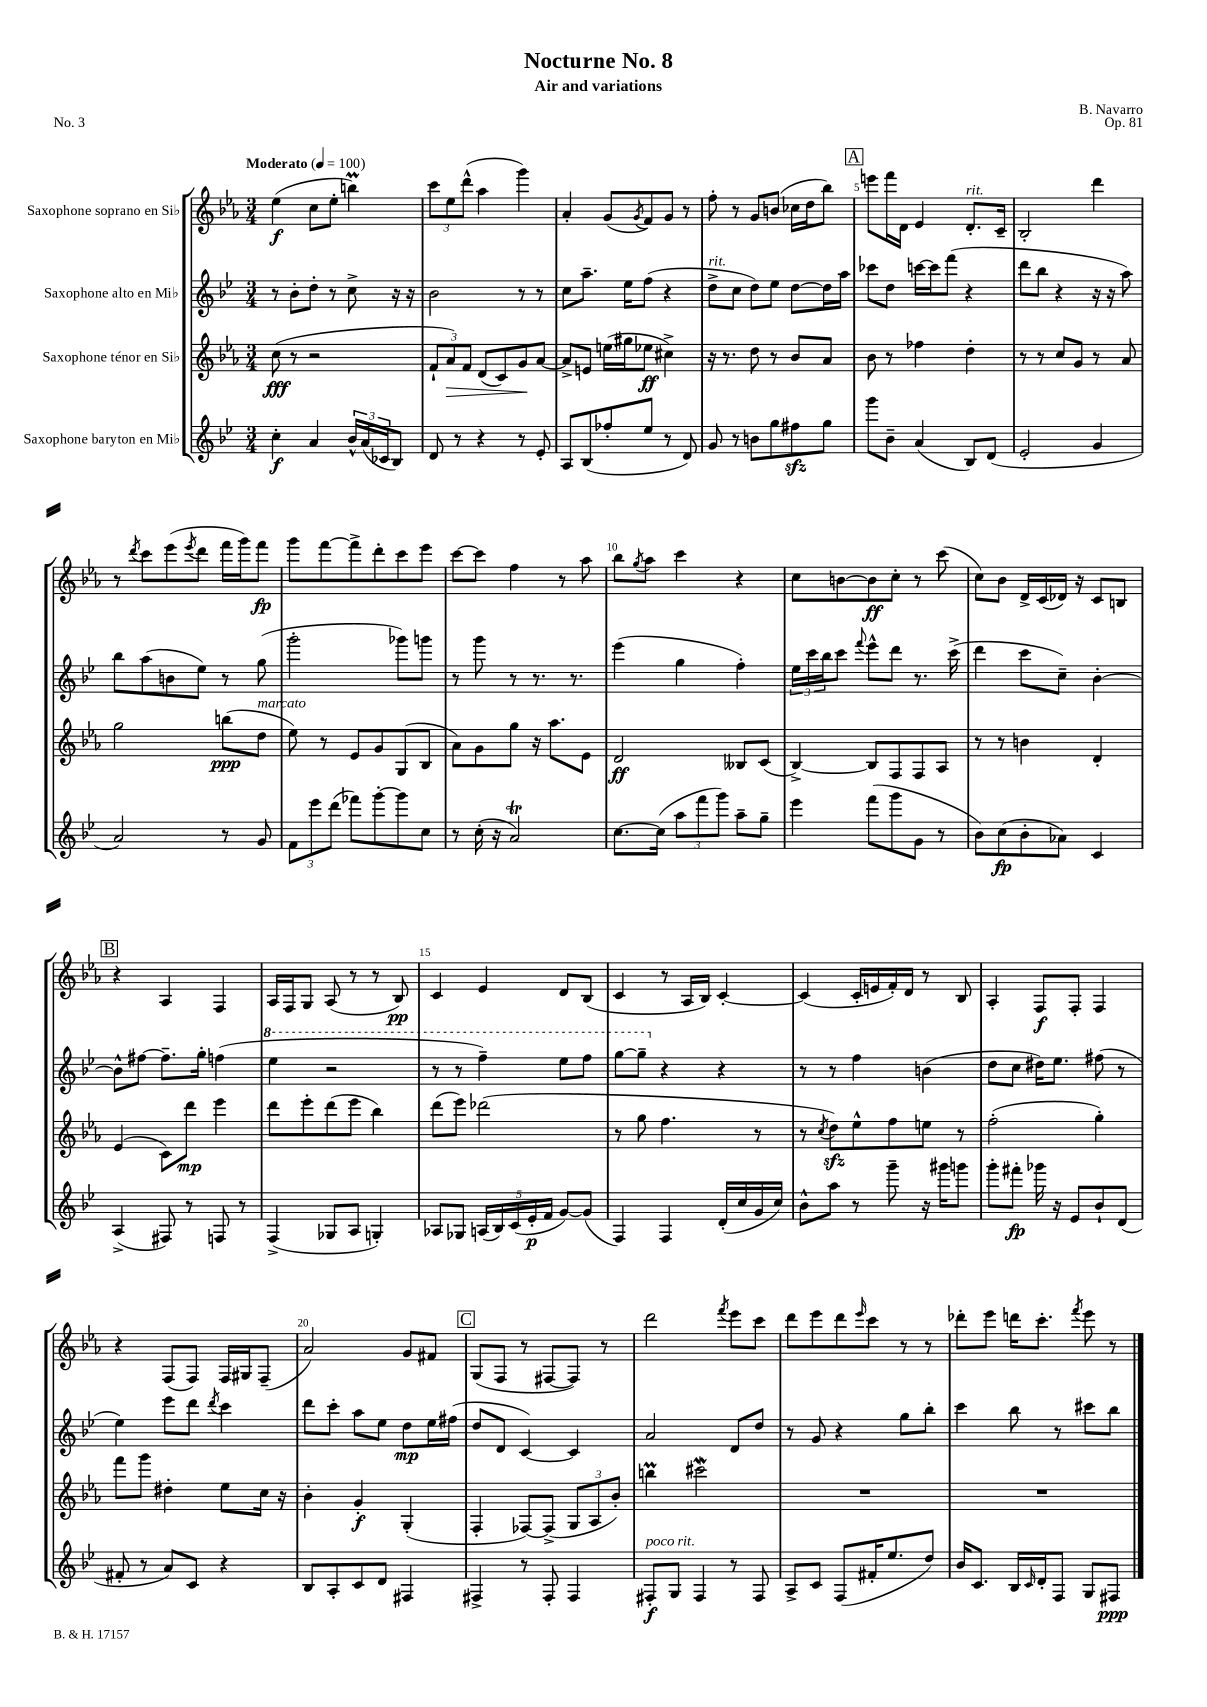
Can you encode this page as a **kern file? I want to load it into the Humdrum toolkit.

**kern	**dynam	**kern	**dynam	**kern	**dynam	**kern	**dynam
*part4	*part4	*part3	*part3	*part2	*part2	*part1	*part1
*staff4	*staff4	*staff3	*staff3	*staff2	*staff2	*staff1	*staff1
*I"Saxophone baryton en Mi♭	*	*I"Saxophone ténor en Si♭	*	*I"Saxophone alto en Mi♭	*	*I"Saxophone soprano en Si♭	*
*clefG2	*	*clefG2	*	*clefG2	*	*clefG2	*
*k[b-e-]	*	*k[b-e-a-]	*	*k[b-e-]	*	*k[b-e-a-]	*
*M3/4	*	*M3/4	*	*M3/4	*	*M3/4	*
*MM100	*	*MM100	*	*MM100	*	*MM100	*
=1	=1	=1	=1	=1	=1	=1	=1
!	!	!	!	!	!	!LO:TX:a:B:t=Moderato	!
4cc'\	f	(8cc\	fff	8r	.	(4ee-\	f
.	.	8r	.	8b-'\L	.	.	.
4a/	.	2r	.	8dd'\J	.	8cc\L	.
.	.	.	.	8r	.	8ee-'\J	.
24b-^^/LL	.	.	.	8cc^\	.	4bbnm\)	.
(24a/	.	.	.	.	.	.	.
24c-X/J	.	.	.	.	.	.	.
8B-/J)	.	.	.	16r	.	.	.
.	.	.	.	16r	.	.	.
=2	=2	=2	=2	=2	=2	=2	=2
8d/	.	12f`/L	.	2b-\	.	12ccc\L	.
!	!	!	!LO:HP:b	!	!	!	!
.	.	12a-/)	>	.	.	12ee-\	.
8r	.	.	.	.	.	.	.
.	.	12f/J	.	.	.	(12ddd^^\J	.
4r	.	(8d/L	.	.	.	4aa-\	.
.	.	8c/)	.	.	.	.	.
8r	.	8g/	.	8r	.	4ggg\)	.
8e-'/	.	[8a-/J	]	8r	.	.	.
=3	=3	=3	=3	=3	=3	=3	=3
8A/L	.	8a-^/L]	.	8cc\L	.	4a-'/	.
(8B-/	.	8en/J	.	8.aa~\J	.	.	.
8ff-X'/	.	(16een\LL	.	.	.	(8g/L	.
.	.	16gg#X\J	.	16ee-\KL	.	.	.
.	.	.	.	.	.	8qg/	.
8ee-/J	.	8ee-X\J	ff	(8ff\J	.	8f/)	.
8r	.	4cc#X^\)	.	4r	.	8g/J	.
8d/)	.	.	.	.	.	8r	.
=4	=4	=4	=4	=4	=4	=4	=4
!	!	!	!	!LO:TX:a:i:t=rit.	!	!	!
8g/	.	16r	.	8dd^\L	.	8ff'\	.
.	.	8.r	.	.	.	.	.
8r	.	.	.	8cc\J	.	8r	.
8bn\L	.	8dd\	.	8dd\L)	.	8g/L	.
8gg\	.	8r	.	8ee-\J	.	(8bn/J	.
8ff#Xzz\	.	8b-/L	.	[8dd\L	.	16cc-X\LL	.
.	.	.	.	.	.	16dd\J	.
8gg\J	.	8a-/J	.	16dd\L]	.	8bb-\J)	.
.	.	.	.	16aa\JJ	.	.	.
!!LO:REH:place=s1:t=A
=5	=5	=5	=5	=5	=5	=5	=5
8ggg\L	.	8b-\	.	8ccc-X\L	.	8eeen\L	.
8b-~\J	.	8r	.	8dd\J	.	16fff\L	.
.	.	.	.	.	.	16d\JJ	.
(4a/	.	4ff-X\	.	[16cccn\LL	.	4e-/	.
.	.	.	.	16ccc\J]	.	.	.
.	.	.	.	(8fff\J	.	.	.
!	!	!	!	!	!	!LO:TX:a:i:t=rit.	!
8B-/L)	.	4dd'\	.	4r	.	8.d'/L	.
(8d/J	.	.	.	.	.	.	.
.	.	.	.	.	.	16c~/Jk	.
=6	=6	=6	=6	=6	=6	=6	=6
2e-'/	.	8r	.	8ddd\L	.	2B-'/	.
.	.	8r	.	8bb-\J	.	.	.
.	.	8cc/L	.	4r	.	.	.
.	.	8g/J	.	.	.	.	.
4g/	.	8r	.	16r	.	4ddd\	.
.	.	.	.	16r	.	.	.
.	.	8a-/	.	8aa\)	.	.	.
!!LO:LB:g=z
=7	=7	=7	=7	=7	=7	=7	=7
2a/)	.	2gg\	.	8bb-\L	.	8r	.
.	.	.	.	.	.	8qddd/	.
.	.	.	.	(8aa\	.	8ccc\L	.
.	.	.	.	8bn\	.	(8eee-\	.
.	.	.	.	.	.	8qeee-/	.
.	.	.	.	8ee-\J)	.	8ddd\J	.
8r	.	(8bbn\L	ppp	8r	.	16fff\LL	.
.	.	.	.	.	.	16ggg\J)	.
!	!	!LO:TX:a:i:t=marcato	!	!	!	!	!
8g/	.	8dd\J	.	(8gg\	.	8fff\J	fp
=8	=8	=8	=8	=8	=8	=8	=8
12f\L	.	8ee-\)	.	2ggg'\	.	8ggg\L	.
12eee-\	.	.	.	.	.	.	.
.	.	8r	.	.	.	[8fff\	.
(12ddd\J	.	.	.	.	.	.	.
8fff-X\L)	.	8e-/L	.	.	.	8fff^\]	.
[8ggg'\	.	8g/	.	.	.	8ddd'\	.
8ggg\]	.	(8G/	.	8ggg-X\L)	.	8ccc\	.
8cc\J	.	8B-/J	.	8gggn\J	.	8eee-\J	.
=9	=9	=9	=9	=9	=9	=9	=9
8r	.	8a-\L)	.	8r	.	[8ccc\L	.
(16cc'\	.	8g\	.	8ggg\	.	8ccc\J]	.
16r	.	.	.	.	.	.	.
2at/)	.	8gg\J	.	8r	.	4ff\	.
.	.	16r	.	8.r	.	.	.
.	.	8.aa-\L	.	.	.	.	.
.	.	.	.	.	.	8r	.
.	.	.	.	8.r	.	.	.
.	.	8e-\J	.	.	.	8aa-\	.
=10	=10	=10	=10	=10	=10	=10	=10
[8.cc\L	.	2d/	ff	(4eee-\	.	8bb-\L	.
.	.	.	.	.	.	8qgg/	.
.	.	.	.	.	.	8aa-\J	.
(16cc\Jk]	.	.	.	.	.	.	.
12aa\L	.	.	.	4gg\	.	4ccc\	.
12fff\	.	.	.	.	.	.	.
12ggg\J)	.	.	.	.	.	.	.
8aa~\L	.	8B--X/L	.	4ff'\)	.	4r	.
8gg~\J	.	(8c/J	.	.	.	.	.
=11	=11	=11	=11	=11	=11	=11	=11
4eee-\	.	[4B-^/)	.	24ee-\LL	.	8cc\L	.
.	.	.	.	24ccc\	.	.	.
.	.	.	.	24bb-\J	.	.	.
.	.	.	.	8ccc\J	.	[8bn\	.
.	.	.	.	8qqfff/	.	.	.
(8fff\L	.	8B-/L]	.	8eee-^^\L	.	8b\]	ff
8ggg\	.	8F/	.	8ddd\J	.	8cc'\J	.
8g\J	.	8F/	.	8.r	.	8r	.
8r	.	8A-/J	.	.	.	(8ccc\	.
.	.	.	.	(16ccc^\	.	.	.
=12	=12	=12	=12	=12	=12	=12	=12
8b-\L)	.	8r	.	4ddd\	.	8cc\L)	.
(8cc\	fp	8r	.	.	.	8b-\J	.
8b-'\	.	4bn\	.	8ccc\L	.	16d^/LL	.
.	.	.	.	.	.	(16c/	.
8a-X\J)	.	.	.	8cc~\J)	.	16d-X/JJ)	.
.	.	.	.	.	.	16r	.
4c/	.	4d'/	.	[4b-'\	.	8c/L	.
.	.	.	.	.	.	8Bn/J	.
!!LO:LB:g=z
!!LO:REH:place=s1:t=B
=13	=13	=13	=13	=13	=13	=13	=13
(4A^/	.	(4e-/	.	8b-^^\L]	.	4r	.
.	.	.	.	[8ff#X\J	.	.	.
8F#X/)	.	8c\L)	.	8.ff#~\L]	.	4A-/	.
8r	.	8ddd\J	mp	.	.	.	.
.	.	.	.	16gg'\Jk	.	.	.
8Fn/	.	4eee-\	.	(4ffn\	.	4F/	.
8r	.	.	.	.	.	.	.
=14	=14	=14	=14	=14	=14	=14	=14
*	*	*	*	*8va	*	*	*
(4F^/	.	8ddd\L	.	4eee-\	.	16A-/LL	.
.	.	.	.	.	.	16F/J	.
.	.	8eee-'\	.	.	.	8G/J	.
8G-X/L	.	(8ddd\	.	2r	.	(8A-/	.
8A/J	.	8eee-\J	.	.	.	8r	.
4Gn'/)	.	4bb-\)	.	.	.	8r	.
.	.	.	.	.	.	8B-/)	pp
=15	=15	=15	=15	=15	=15	=15	=15
8A-X/L	.	(8ddd\L	.	8r	.	4c/	.
8G-X/J	.	8eee-\J)	.	8r	.	.	.
(20An/LL	.	(2ddd-X\	.	4fff~\)	.	4e-/	.
20B-/)	.	.	.	.	.	.	.
(20c/	.	.	.	.	.	.	.
20e-'/	p	.	.	.	.	.	.
20f/JJ	.	.	.	.	.	.	.
[8g/L)	.	.	.	8eee-\L	.	8d/L	.
(8g/J]	.	.	.	8fff\J	.	(8B-/J	.
=16	=16	=16	=16	=16	=16	=16	=16
4F/)	.	8r	.	[8ggg\L	.	4c/	.
.	.	8gg\	.	8ggg~\J]	.	.	.
*	*	*	*	*X8va	*	*	*
4F/	.	4.ff\	.	4r	.	8r	.
.	.	.	.	.	.	16A-/LL	.
.	.	.	.	.	.	16B-/JJ)	.
(16d'/LL	.	.	.	4r	.	[4c'/	.
16cc/	.	.	.	.	.	.	.
16g/	.	8r	.	.	.	.	.
16cc/JJ)	.	.	.	.	.	.	.
=17	=17	=17	=17	=17	=17	=17	=17
8b-^^\L	.	8r	.	8r	.	(4c/]	.
.	.	8qcc/	.	.	.	.	.
8aa\J	.	8ddzz\L)	.	8r	.	.	.
8r	.	8ee-^^\	.	4ff\	.	16c'/LL	.
.	.	.	.	.	.	16en/	.
8ggg~\	.	8ff\	.	.	.	16f'/)	.
.	.	.	.	.	.	16d/JJ	.
16r	.	8een\J	.	(4bn\	.	8r	.
16ggg#X\KL	.	.	.	.	.	.	.
8gggn\J	.	8r	.	.	.	8B-/	.
=18	=18	=18	=18	=18	=18	=18	=18
8ggg'\L	.	(2ff'\	.	8dd\L	.	4A-'/	.
8fff#X'\J	fp	.	.	8cc\J	.	.	.
16ggg-X\	.	.	.	16dd#X\KL)	.	8F/L	f
16r	.	.	.	8.ee-\J	.	.	.
8e-/L	.	.	.	.	.	8F'/J	.
8b-`/	.	4gg'\)	.	(8ff#X\	.	4F/	.
(8d/J	.	.	.	8r	.	.	.
!!LO:LB:g=z
=19	=19	=19	=19	=19	=19	=19	=19
8f#X'/	.	8fff\L	.	4ee-\)	.	4r	.
8r	.	8ggg\J	.	.	.	.	.
8a/L)	.	4dd#X'\	.	8eee-\L	.	(8F/L	.
8c/J	.	.	.	8ddd\J	.	8F/J)	.
.	.	.	.	8qddd/	.	.	.
4r	.	8ee-\L	.	4ccc\	.	16F/LL	.
.	.	.	.	.	.	16G#X/J	.
.	.	16cc\Jk	.	.	.	(8F~/J	.
.	.	16r	.	.	.	.	.
=20	=20	=20	=20	=20	=20	=20	=20
8B-/L	.	4b-'\	.	8ddd\L	.	2a-/)	.
8A'/	.	.	.	8ccc'\J	.	.	.
8c/	.	4g'/	f	8aa\L	.	.	.
8d/J	.	.	.	8ee-\J	.	.	.
4F#X/	.	(4G'/	.	8dd\L	mp	8g/L	.
.	.	.	.	16ee-\L	.	8f#X/J	.
.	.	.	.	(16ff#X\JJ	.	.	.
!!LO:REH:place=s1:t=C
=21	=21	=21	=21	=21	=21	=21	=21
4F#X^/	.	4F'/	.	8dd/L	.	(8G/L	.
.	.	.	.	8d/J	.	8F/J	.
8r	.	[8F-X/L)	.	[4c/)	.	8r	.
8F#'/	.	(8F-^/J]	.	.	.	[8F#X/L	.
4F#/	.	12G/L	.	4c/]	.	8F#/J])	.
.	.	12A-/	.	.	.	.	.
.	.	.	.	.	.	8r	.
.	.	12b-'/J)	.	.	.	.	.
=22	=22	=22	=22	=22	=22	=22	=22
!LO:TX:a:i:t=poco rit.	!	!	!	!	!	!	!
8F#X'/L	f	4bbnm\	.	2a/	.	2ddd\	.
8G/J	.	.	.	.	.	.	.
4F#/	.	2ccc#XW\	.	.	.	.	.
.	.	.	.	.	.	8qfff/	.
8r	.	.	.	8d/L	.	8eee-\L	.
8F#/	.	.	.	8dd/J	.	8ccc\J	.
=23	=23	=23	=23	=23	=23	=23	=23
8A^/L	.	2.r	.	8r	.	8ddd\L	.
8c/J	.	.	.	8g/	.	8eee-\	.
(8F/L	.	.	.	4r	.	8ddd\	.
.	.	.	.	.	.	16qqeee-/	.
16f#X'/K	.	.	.	.	.	8ccc\J	.
8.ee-/	.	.	.	.	.	.	.
.	.	.	.	8gg\L	.	8r	.
8dd/J)	.	.	.	8bb-'\J	.	8r	.
=24	=24	=24	=24	=24	=24	=24	=24
16b-/KL	.	2.r	.	4ccc\	.	8ddd-X'\L	.
8.c/J	.	.	.	.	.	.	.
.	.	.	.	.	.	8eee-\J	.
16B-/LL	.	.	.	8bb-\	.	16dddn\KL	.
16qqc/	.	.	.	.	.	.	.
16d'/J	.	.	.	.	.	8.ccc'\J	.
8F/J	.	.	.	8r	.	.	.
.	.	.	.	.	.	8qfff/	.
8G/L	.	.	.	8ccc#X\L	.	8eee-\	.
8F#X/J	ppp	.	.	8bb-\J	.	8r	.
==	==	==	==	==	==	==	==
*-	*-	*-	*-	*-	*-	*-	*-
